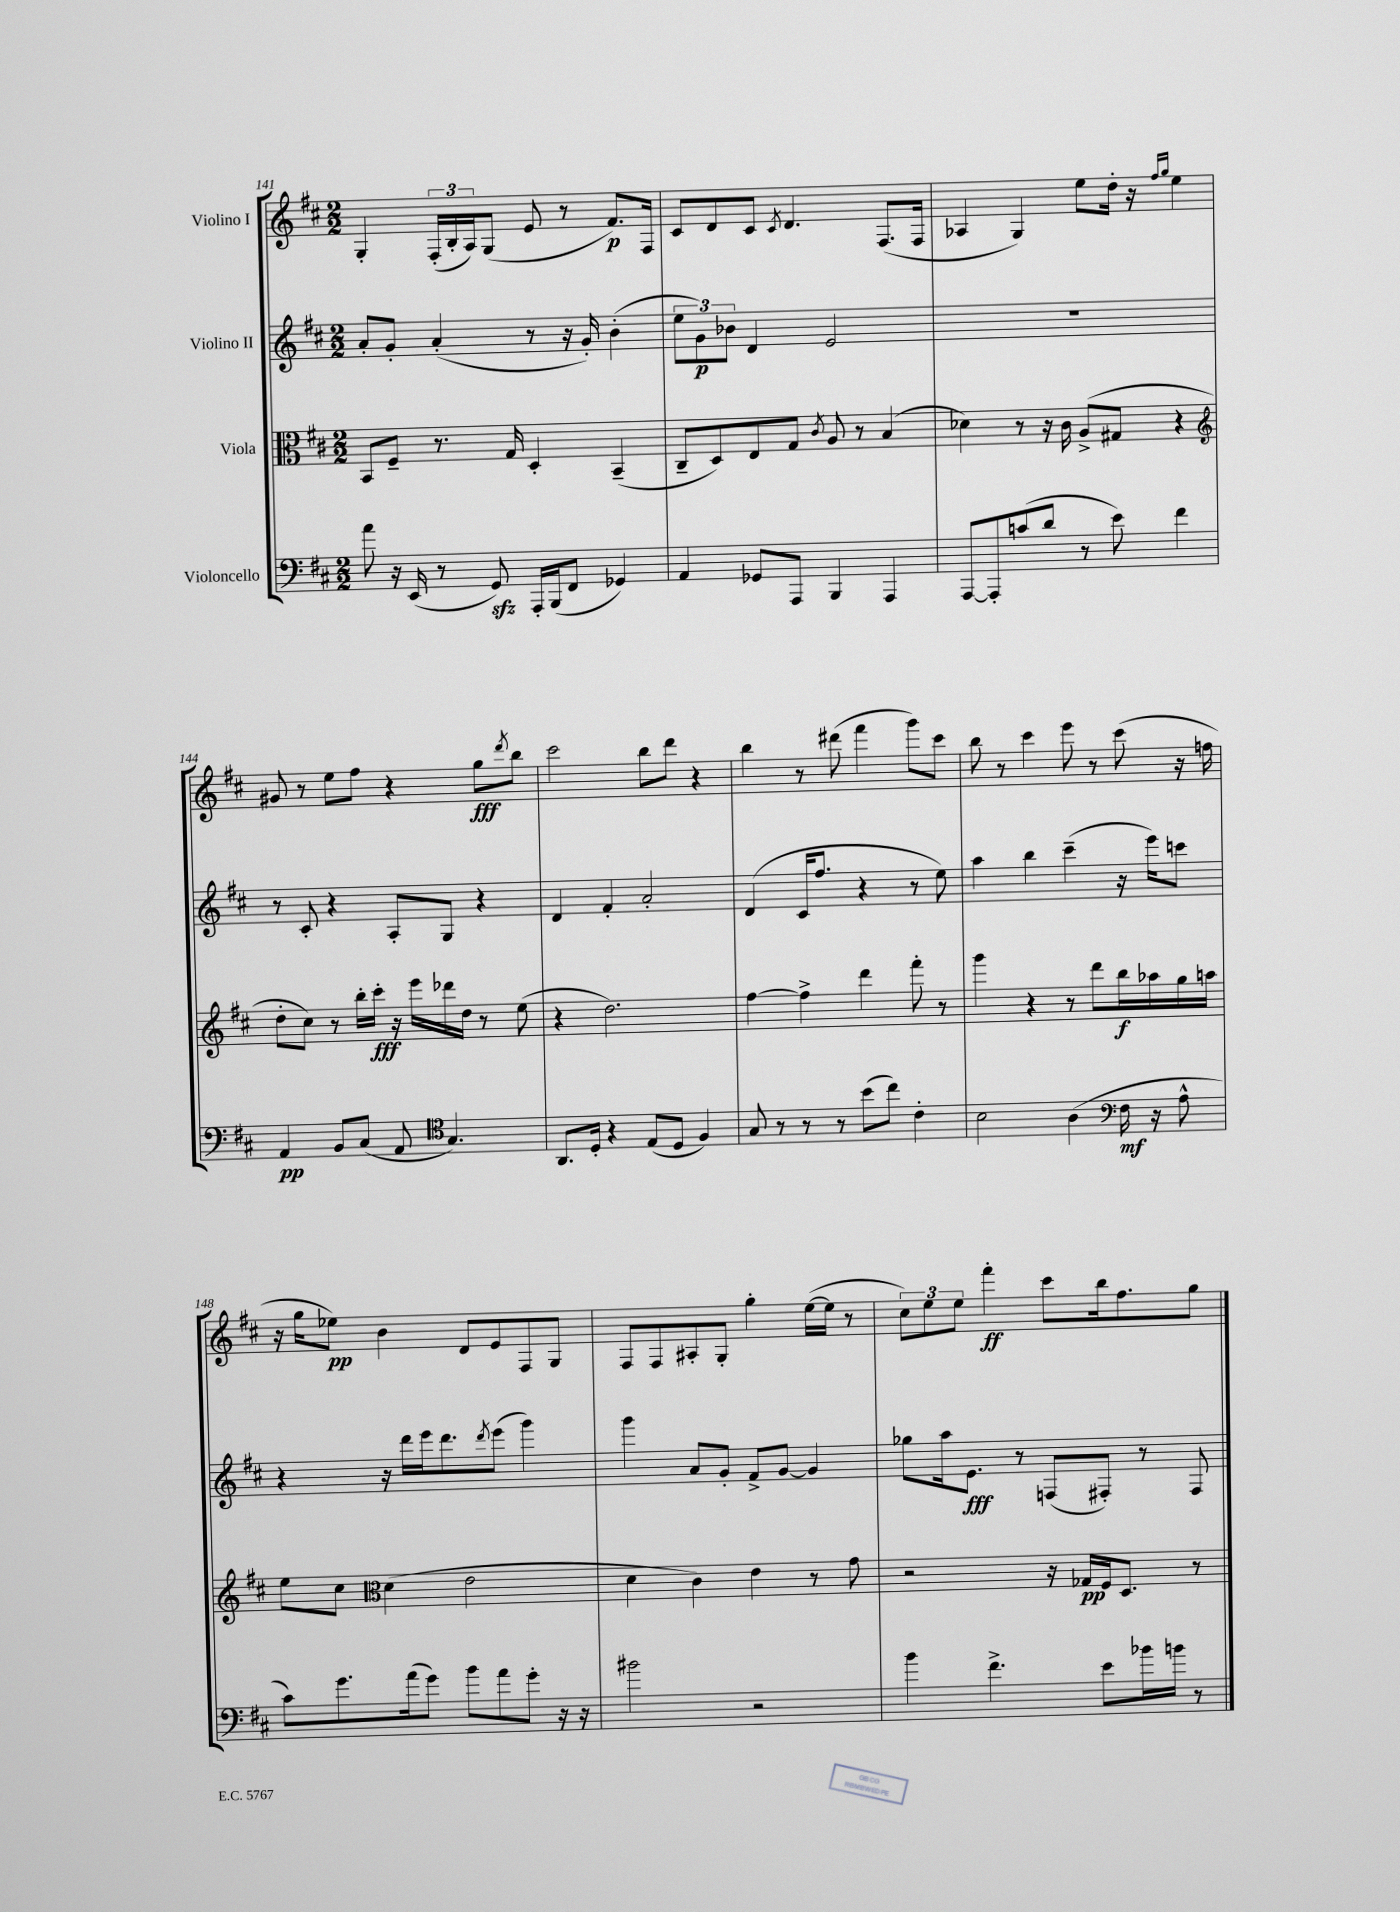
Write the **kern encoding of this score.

**kern	**dynam	**kern	**dynam	**kern	**dynam	**kern	**dynam
*part4	*part4	*part3	*part3	*part2	*part2	*part1	*part1
*staff4	*staff4	*staff3	*staff3	*staff2	*staff2	*staff1	*staff1
*I"Violoncello	*	*I"Viola	*	*I"Violino II	*	*I"Violino I	*
*clefF4	*	*clefC3	*	*clefG2	*	*clefG2	*
*k[f#c#]	*	*k[f#c#]	*	*k[f#c#]	*	*k[f#c#]	*
*M2/2	*	*M2/2	*	*M2/2	*	*M2/2	*
=141	=141	=141	=141	=141	=141	=141	=141
8a\	.	8BB/L	.	8a'/L	.	4G'/	.
16r	.	8F#~/J	.	8g'/J	.	.	.
(16EE/	.	.	.	.	.	.	.
8r	.	8.r	.	(4a'/	.	(24F#'/LL	.
.	.	.	.	.	.	24B'/	.
.	.	.	.	.	.	24A/J)	.
8GGzz/)	.	.	.	.	.	(8G/J	.
.	.	16G/	.	.	.	.	.
16AAA'/LL	.	4D'/	.	8r	.	8e/	.
(16BBB/J	.	.	.	.	.	.	.
8FF#/J	.	.	.	16r	.	8r	.
.	.	.	.	16g'/)	.	.	.
4GG-X/)	.	(4BB~/	.	(4b'\	.	8.f#/L)	p
.	.	.	.	.	.	16F#/Jk	.
=142	=142	=142	=142	=142	=142	=142	=142
4AA/	.	8C#~/L	.	12ee\L	.	8c#/L	.
.	.	.	.	12g\)	p	.	.
.	.	8D/)	.	.	.	8d/	.
.	.	.	.	12b-X\J	.	.	.
8GG-X/L	.	8E/	.	4d/	.	8c#/J	.
.	.	.	.	.	.	8qc#/	.
8AAA/J	.	8G/J	.	.	.	4.d/	.
.	.	8qc#/	.	.	.	.	.
4BBB/	.	8A/	.	2e/	.	.	.
.	.	8r	.	.	.	.	.
4AAA/	.	(4B/	.	.	.	(8.F#/L	.
.	.	.	.	.	.	16F#/Jk	.
=143	=143	=143	=143	=143	=143	=143	=143
[8AAA/L	.	4d-X\)	.	1r	.	4A-X/	.
8AAA'/]	.	.	.	.	.	.	.
(8cn/	.	8r	.	.	.	4G/)	.
8d/J	.	16r	.	.	.	.	.
.	.	16c#\	.	.	.	.	.
8r	.	(8A^/L	.	.	.	8ee\L	.
8e\)	.	8G#X/J	.	.	.	16dd'\Jk	.
.	.	.	.	.	.	16r	.
.	.	.	.	.	.	16qqff#/LL	.
.	.	.	.	.	.	16qqgg/JJ	.
4f#\	.	4r	.	.	.	4ee\	.
!!LO:LB:g=z
=144	=144	=144	=144	=144	=144	=144	=144
*	*	*clefG2	*	*	*	*	*
4AA/	pp	8dd'\L	.	8r	.	8g#X/	.
.	.	8cc#\J)	.	8c#'/	.	8r	.
8BB/L	.	8r	.	4r	.	8ee\L	.
(8C#/J	.	16bb'\LL	.	.	.	8ff#\J	.
.	.	16ccc#'\JJ	fff	.	.	.	.
8AA/	.	16r	.	8A'/L	.	4r	.
.	.	16eee\LL	.	.	.	.	.
*clefC4	*	*	*	*	*	*	*
4.G/)	.	16ddd-X\	.	8G/J	.	.	.
.	.	16dd\JJ	.	.	.	.	.
.	.	8r	.	4r	.	8gg\L	fff
.	.	.	.	.	.	8qddd/	.
.	.	(8ee\	.	.	.	8bb\J	.
=145	=145	=145	=145	=145	=145	=145	=145
8.AA/L	.	4r	.	4d/	.	2ccc#\	.
16D'/Jk	.	.	.	.	.	.	.
4r	.	2.dd\)	.	4f#'/	.	.	.
(8E/L	.	.	.	2a'/	.	8bb\L	.
8D/J	.	.	.	.	.	8ddd\J	.
4F#/)	.	.	.	.	.	4r	.
=146	=146	=146	=146	=146	=146	=146	=146
8G/	.	[4ff#\	.	(4d/	.	4bb\	.
8r	.	.	.	.	.	.	.
8r	.	4ff#^\]	.	16c#/KL	.	8r	.
.	.	.	.	8.ff#/J	.	.	.
8r	.	.	.	.	.	(8ddd#X\	.
(8b\L	.	4ddd\	.	4r	.	4fff#\	.
8cc#\J)	.	.	.	.	.	.	.
4c#'\	.	8fff#'\	.	8r	.	8ggg\L)	.
.	.	8r	.	8ee\)	.	8ccc#\J	.
=147	=147	=147	=147	=147	=147	=147	=147
2B\	.	4ggg\	.	4aa\	.	8bb\	.
.	.	.	.	.	.	8r	.
.	.	4r	.	4bb\	.	4ccc#\	.
(4A\	.	8r	.	(4ccc#~\	.	8eee\	.
.	.	8ddd\L	.	.	.	8r	.
*clefF4	*	*	*	*	*	*	*
16F#\	mf	16bb\L	f	16r	.	(8ccc#\	.
16r	.	16aa-X\	.	16eee\KL)	.	.	.
8A^^\	.	16gg\	.	8cccn\J	.	16r	.
.	.	16aan\JJ	.	.	.	16ffn\	.
!!LO:LB:g=z
=148	=148	=148	=148	=148	=148	=148	=148
8c#\L)	.	8ee\L	.	4r	.	16r	.
.	.	.	.	.	.	16gg\KL	.
8.g\	.	8cc#\J	.	.	.	8ee-X\J)	pp
*	*	*clefC3	*	*	*	*	*
.	.	(4d\	.	16r	.	4b\	.
(16a\k	.	.	.	16ddd\LL	.	.	.
8g\J)	.	.	.	16eee\J	.	.	.
.	.	.	.	8.ddd\	.	.	.
8b\L	.	2e\	.	.	.	8d/L	.
.	.	.	.	8qddd/	.	.	.
8a\	.	.	.	(8eee\J	.	8e/	.
8g'\J	.	.	.	4ggg\)	.	8F#/	.
16r	.	.	.	.	.	8G/J	.
16r	.	.	.	.	.	.	.
=149	=149	=149	=149	=149	=149	=149	=149
2b#X\	.	4d\	.	4ggg\	.	8F#/L	.
.	.	.	.	.	.	8F#/	.
.	.	4c#\)	.	8a/L	.	8A#X'/	.
.	.	.	.	8g'/J	.	8G'/J	.
2r	.	4e\	.	8f#^/L	.	4gg'\	.
.	.	.	.	[8g/J	.	.	.
.	.	8r	.	4g/]	.	([16ee\LL	.
.	.	.	.	.	.	16ee\JJ]	.
.	.	8g\	.	.	.	8r	.
=150	=150	=150	=150	=150	=150	=150	=150
4b\	.	2r	.	8gg-X\L	.	12cc#\L)	.
.	.	.	.	.	.	12ee\	.
.	.	.	.	16aa\k	.	.	.
.	.	.	.	.	.	12ee\J	.
.	.	.	.	8.e\J	fff	.	.
4.f#^\	.	.	.	.	.	4fff#'\	ff
.	.	.	.	8r	.	.	.
.	.	16r	.	(8Fn/L	.	8ccc#\L	.
.	.	16G-X/LL	pp	.	.	.	.
8e\L	.	16F#/J	.	8F#X'/J)	.	16bb\k	.
.	.	8.D/J	.	.	.	8.ff#\	.
16b-X\L	.	.	.	8r	.	.	.
16bn\JJ	.	.	.	.	.	.	.
8r	.	8r	.	8F#/	.	8gg\J	.
==	==	==	==	==	==	==	==
*-	*-	*-	*-	*-	*-	*-	*-
